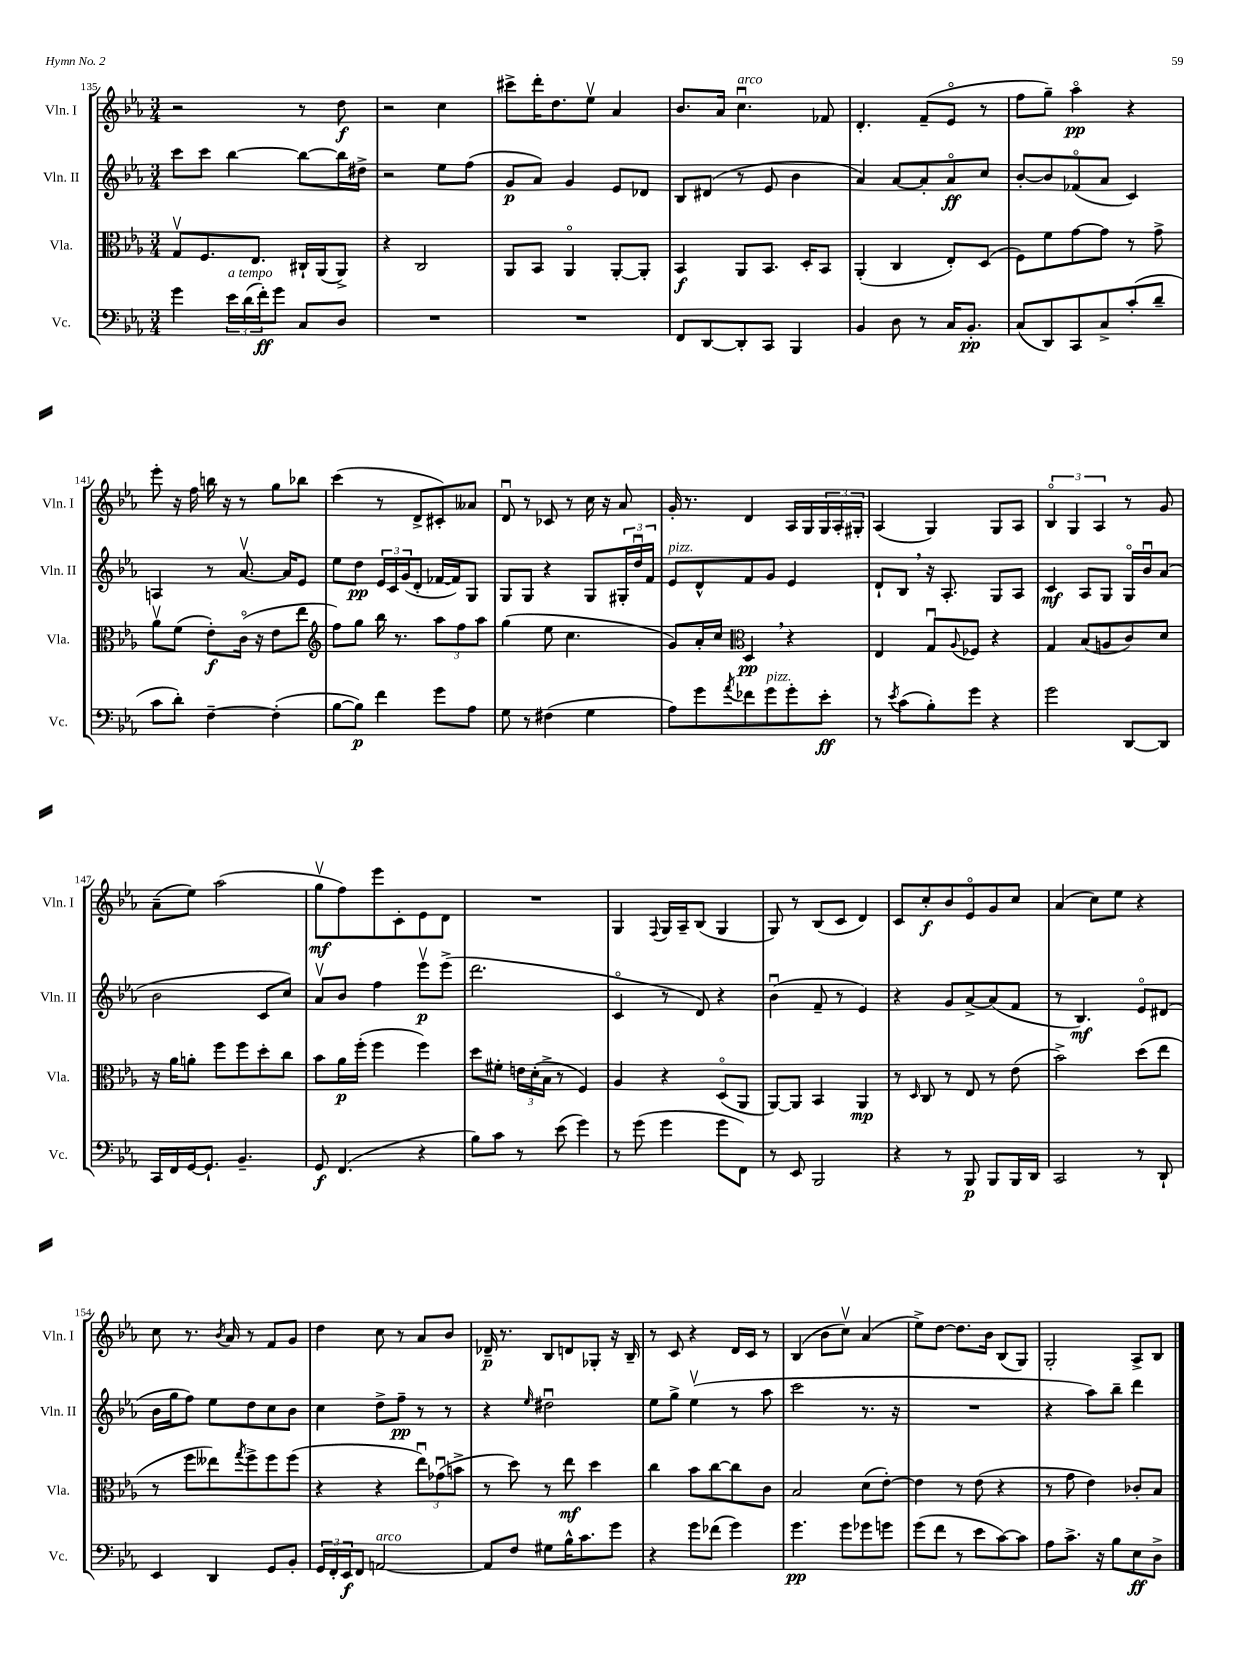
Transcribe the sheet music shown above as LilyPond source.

<<
\new StaffGroup <<
\new Staff = "s0" \with { instrumentName = "Vln. I" shortInstrumentName = "Vln. I" } {
    \clef treble \key ees \major \numericTimeSignature \time 3/4
    r2 r8 d''8\f |
    r2 c''4 |
    cis'''8-> d'''16-. d''8. ees''8\upbow aes'4 |
    bes'8. aes'16 c''4.\downbow^\markup { \italic "arco" } fes'8 |
    d'4.-. f'8--( ees'8\flageolet r8 |
    f''8 g''8--) aes''4\flageolet\pp r4 |
    ees'''8-. r16 f''16 b''16 r16 r8 g''8 bes''8 |
    c'''4( r8 d'8-> cis'8-.) aeses'8 |
    d'8\downbow r8 ces'8 r8 c''16 r16 aes'8 |
    g'16-. r8. d'4 aes16 g16 \tuplet 3/2 { g16 aes16-. gis16-. } |
    aes4( g4) g8 aes8 |
    \tuplet 3/2 { bes4\flageolet g4 aes4 } r8 g'8 |
    aes'8--( ees''8) aes''2( |
    g''8\upbow\mf f''8) ees'''8 c'8-. ees'8 d'8 |
    R2. |
    g4 \appoggiatura { f8 } g16 aes16-- bes8( g4 |
    g8) r8 bes8( c'8 d'4) |
    c'8 c''8-.\f bes'8 ees'8\flageolet g'8 c''8 |
    aes'4( c''8) ees''8 r4 |
    c''8 r8. \acciaccatura { bes'8 } aes'16 r8 f'8 g'8 |
    d''4 c''8 r8 aes'8 bes'8 |
    des'16--\p r8. bes8 d'8 ges8-. r16 bes16-- |
    r8 c'8 r4 d'16 c'16 r8 |
    bes4( bes'8 c''8\upbow) aes'4( |
    ees''8->) d''8~ d''8. bes'16 bes8( g8) |
    g2-. aes8-> bes8 \bar "|." |
}
\new Staff = "s1" \with { instrumentName = "Vln. II" shortInstrumentName = "Vln. II" } {
    \clef treble \key ees \major \numericTimeSignature \time 3/4
    c'''8 c'''8 bes''4~ bes''8~ bes''16 dis''16-> |
    r2 ees''8 f''8( |
    g'8\p aes'8) g'4 ees'8 des'8 |
    bes8 dis'8( r8 ees'8 bes'4 |
    aes'4) aes'8~ aes'8-. aes'8\flageolet\ff c''8 |
    bes'8~-. bes'8 fes'8\flageolet( aes'8 c'4) |
    a4 r8 aes'8.~\upbow aes'16 ees'8 |
    ees''8 d''8\pp \tuplet 3/2 { ees'16 c'16 g'16( } d'8-. fes'16~ fes'16) g8 |
    g8 g8 r4 g8 \tuplet 3/2 { gis16-. d''16\downbow f'16 } |
    ees'8^\markup { \italic "pizz." } d'8-^ f'8 g'8 ees'4 |
    d'8-! bes8 \breathe r16 aes8.-. g8 aes8 |
    c'4\mf aes8 g8 g16\flageolet bes'16\downbow aes'8( |
    bes'2 c'8 c''8) |
    aes'8\upbow bes'8 f''4 ees'''8\upbow\p ees'''8->( |
    d'''2. |
    c'4\flageolet r8 d'8) r4 |
    bes'4\downbow( f'8-- r8 ees'4) |
    r4 g'8 aes'8~-> aes'8( f'8 |
    r8 bes4.\mf) ees'8\flageolet dis'8( |
    bes'16 g''16 f''8) ees''8 d''8 c''8 bes'8 |
    c''4 d''8-> f''8--\pp r8 r8 |
    r4 \grace { ees''16 } dis''2\downbow |
    ees''8 g''8-> ees''4\upbow( r8 aes''8 |
    c'''2 r8. r16 |
    R2. |
    r4 aes''8) bes''8-- d'''4 \bar "|." |
}
\new Staff = "s2" \with { instrumentName = "Vla." shortInstrumentName = "Vla." } {
    \clef alto \key ees \major \numericTimeSignature \time 3/4
    g8\upbow f8. ees8. cis16-! aes,16( aes,8->) |
    r4 c2 |
    aes,8 bes,8 aes,4\flageolet aes,8~-. aes,8-. |
    bes,4\f aes,8 bes,8. d16-. bes,8 |
    aes,4-.( c4 ees8-.) d8( |
    f8) f'8 g'8~ g'8 r8 g'8-> |
    aes'8\upbow f'8( ees'8-.\f) c'16\flageolet( r16 ees'8 ees''8 |
    \clef treble f''8) g''8 bes''16 r8. \tuplet 3/2 { aes''8 f''8 aes''8 } |
    g''4( ees''8 c''4. |
    g'8) aes'16-. c''16 \clef alto d4\pp \breathe r4 |
    ees4 g8\downbow \appoggiatura { aes8 } fes8 r4 |
    g4 bes8( a8 c'8) d'8 |
    r16 aes'16 a'8-. f''8 f''8 d''8-. c''8 |
    bes'8 aes'16\p f''16-.( f''4 f''4) |
    d''8 fis'8-. \tuplet 3/2 { e'16 d'16-.( bes16-> } r8 f4) |
    aes4 r4 d8\flageolet( aes,8 |
    aes,8~) aes,8 bes,4 aes,4\mp |
    r8 \grace { d16 } c8 r8 ees8 r8 ees'8( |
    bes'2->) d''8( ees''8 |
    r8 f''8 eeses''8) \acciaccatura { g''8 } f''8-> f''8 f''8( |
    r4 r4 \tuplet 3/2 { ees''8\downbow) ges'8\downbow( b'8-> } |
    r8 d''8) r8 ees''8\mf d''4 |
    c''4 bes'8 c''8~ c''8 c'8 |
    bes2 d'8( ees'8~-.) |
    ees'4 r8 ees'8( r4 |
    r8 g'8 ees'4) ces'8-. bes8 \bar "|." |
}
\new Staff = "s3" \with { instrumentName = "Vc." shortInstrumentName = "Vc." } {
    \clef bass \key ees \major \numericTimeSignature \time 3/4
    g'4 \tuplet 3/2 { ees'16^\markup { \italic "a tempo" } d'16( f'16-.\ff) } g'8 c8 d8 |
    R2. |
    R2. |
    f,8 d,8~ d,8-. c,8 bes,,4 |
    bes,4 d8 r8 c16 bes,8.-.\pp |
    c8( d,8) c,8 c8-> c'8-.( d'8-- |
    c'8 d'8-.) f4~-- f4-.( |
    bes8~ bes8\p) f'4 g'8 aes8 |
    g8 r8 fis4( g4 |
    aes8) g'8 \acciaccatura { aes'8 } fes'8 g'8^\markup { \italic "pizz." } g'8-. ees'8-.\ff |
    r8 \acciaccatura { ees'8 } c'8( bes8-.) g'8 r4 |
    g'2 d,8~ d,8 |
    c,16 f,16 g,16~ g,8.-! bes,4.-- |
    g,8\f f,4.( r4 |
    bes8) c'8 r8 ees'8( g'4) |
    r8 g'8( g'4 g'8 f,8) |
    r8 ees,8 bes,,2 |
    r4 r8 bes,,8\p bes,,8 bes,,16 d,16 |
    c,2 r8 d,8-! |
    ees,4 d,4 g,8 bes,8-. |
    \tuplet 3/2 { g,16 f,16-. ees,16\f } f,8 a,2~^\markup { \italic "arco" } |
    a,8 f8 gis8 bes16-^ c'8. g'8 |
    r4 g'8 fes'8( g'4) |
    g'4.\pp g'8 ges'8 g'8 |
    g'8( f'8 r8 ees'8 c'8~) c'8 |
    aes8 c'8.-> r16 bes8 ees8\ff d8-> \bar "|." |
}
>>
>>
\layout { \context { \Score currentBarNumber = #135 } }
